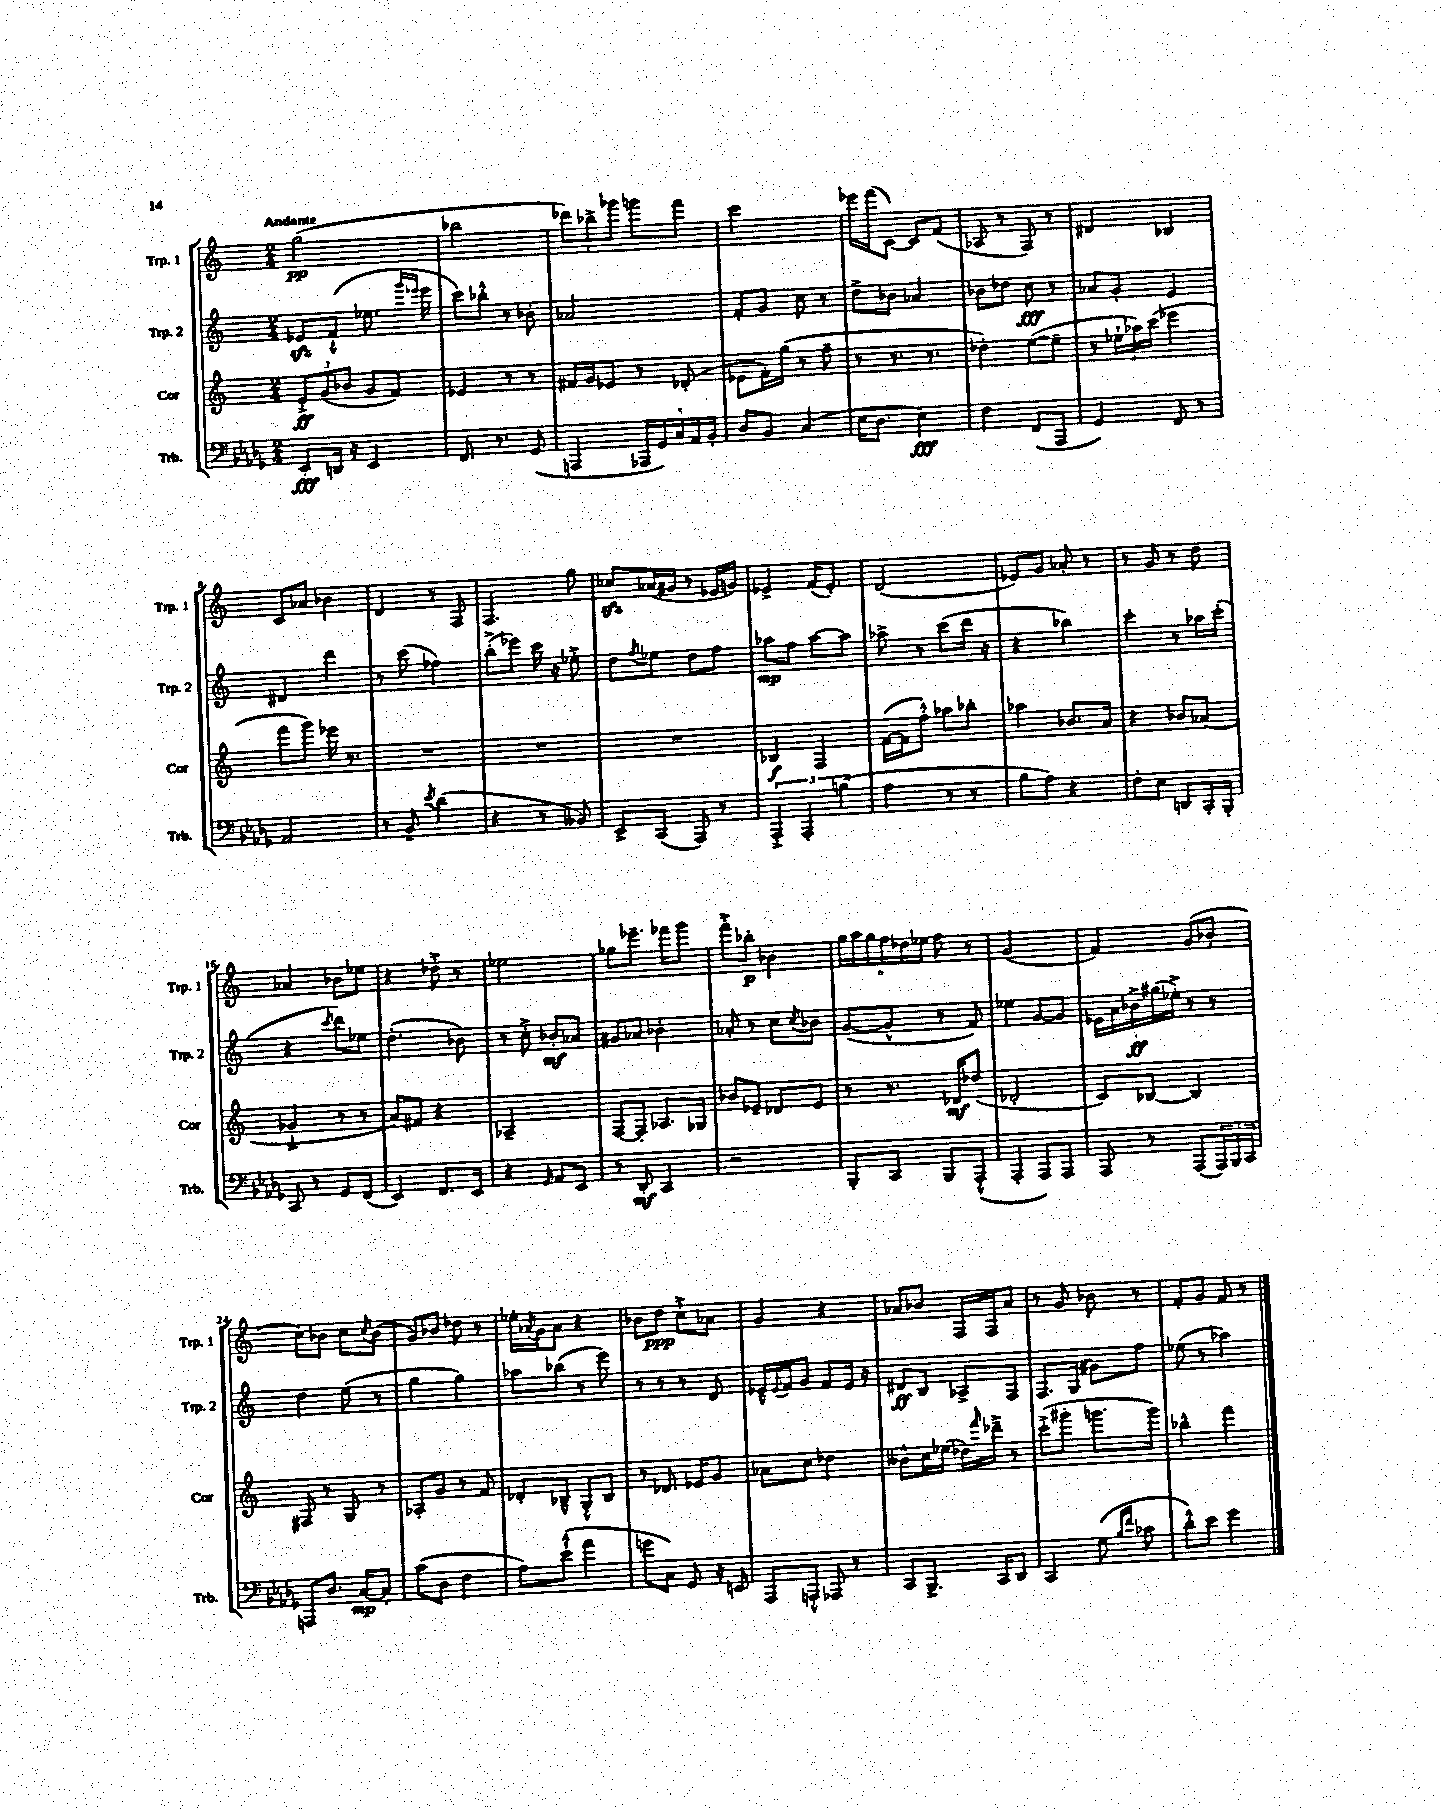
<<
\new StaffGroup <<
\new Staff = "s0" \with { instrumentName = "Trp. 1" shortInstrumentName = "Trp. 1" } {
    \clef treble \key c \major \numericTimeSignature \time 2/4 \tempo "Andante"
    g''2\pp( |
    bes''2 |
    \tuplet 3/2 { des'''8) bes''8-> ges'''8 } g'''8 f'''8 |
    c'''2 |
    ees'''16 f'''16( c'8~) c'8 f'8( |
    aes8 r8 f8) r8 |
    dis'4 bes4 |
    c'8 aes'8 bes'4 |
    d'4 r8 f8 |
    f4. g''8 |
    ces''8\sfz aes'16( gis'16 r8 ees'16 g'16) |
    ees'4-> f'16( ees'8.-.) |
    d'2( |
    ees'8) g'8 aes'8-. r8 |
    r8 g'8 r8 d''8 |
    aes'4 bes'8 ees''8 |
    r4 des''8-.-> r8 |
    ees''2 |
    ges''8 ees'''8.-- fes'''16 g'''8 |
    f'''8-.-> bes''8-.\p bes'4 |
    \tuplet 6/4 { g''16 a''16 g''16 f''16 des''16 ees''16 } f''8 r8 |
    g'2( |
    f'4) g'8( bes'8-. |
    c''8) bes'8 c''8 \acciaccatura { c''8 } bes'8( |
    g'8) bes'8 des''8 r8 |
    ees''16-. \acciaccatura { aes'8 } g'16 aes'8 r4 |
    bes'8 d''8\ppp c''8-!-> aes'8 |
    g'4 r4 |
    aes'8 bes'8 f16 f16 aes'8 |
    r8 g'8 bes'8 r8 |
    f'8-. g'8 f'8 r8 \bar "|." |
}
\new Staff = "s1" \with { instrumentName = "Trp. 2" shortInstrumentName = "Trp. 2" } {
    \clef treble \key c \major \numericTimeSignature \time 2/4
    ees'8\sfz f'8-!-^( ees''8. \grace { g'''16 ees'''16 } ees'''16 |
    c'''8) bes''8-.-^ r8 bes'8-. |
    aes'2 |
    f'8-. g'8 c''8 r8 |
    d''8-> bes'8 aes'4 |
    bes'8 des''8 c''8\fff r8 |
    aes'8 g'8-. e'4 |
    dis'4 d'''4 |
    r8 c'''8( fes''4) |
    b''8-.->( ees'''8) c'''16 r16 ees''8-.-> |
    d''8 \acciaccatura { f''8 } ees''8 d''8 f''8 |
    aes''8\mp f''8 aes''8~ aes''8 |
    aes''8-> r8 c'''8( d'''16 r16 |
    r4 bes''4) |
    c'''4-. r8 aes''16 c'''16-.( |
    r4 \acciaccatura { c'''8 } d'''8) ees''8 |
    d''4.-.( bes'8) |
    r8 c''8-.-> bes'8-.\mf aes'8 |
    gis'8 aes'8 bes'4-. |
    aes'8-. r8 c''8 \acciaccatura { c''8 } bes'8 |
    g'8~( g'8-^ r8 f'8) |
    ees''4 g'8~ g'8 |
    \tuplet 5/4 { ees'16 a'16 bes'16->\ff gis''16( ees''16-.->) } r8 r8 |
    d''4 e''8( r8 |
    g''4 g''4) |
    aes''8 bes''8( r8 e'''8) |
    r8 r8 r8 d'8 |
    ees'16---^ \appoggiatura { ees'8 } f'16 g'8 f'8 ees'16 r16 |
    dis'8\ff b8 aes8-> f8 |
    f8. g16( gis'8) f''8 |
    ees''8( r8 aes''4) \bar "|." |
}
\new Staff = "s2" \with { instrumentName = "Cor" shortInstrumentName = "Cor" } {
    \clef treble \key c \major \numericTimeSignature \time 2/4
    \tuplet 3/2 { e'8-.->\ff g'8( bes'8 } g'8 f'8) |
    ees'4 r8 r8 |
    fis'16 g'16 ees'8 r8 des'8-.( |
    ees'8 f'16-.) g''16( r8 f''8-- |
    r8 r8. r8. |
    des''4-.) e''8~( e''8-- |
    r8 \tuplet 3/2 { ees''16-! aes''16) c'''16( } ees'''4 |
    f'''8 g'''8) ees'''16 r8. |
    R2 |
    R2 |
    R2 |
    bes4\f f4 |
    f'16~( f'16 f''8-.-^) aes''8 bes''8-. |
    aes''4 bes'8. a'16 |
    r4 bes'8 aes'8( |
    ges'4-!-> r8 r8 |
    a'8) fis'8 r4 |
    aes2-- |
    f8~ f8-. aes8. ges16 |
    bes'8 ees'8-- des'8 ees'8 |
    r8 r8. des'16\mf des''8( |
    des'2-. |
    c'8) bes8~ bes4 |
    fis8 r8 g8 r8 |
    aes8-. g'8 r8 f'8 |
    des'8-. bes8---^ g8-.-^ bes8 |
    r8 des'8. ees'16 g'8 |
    aes'8 c''8 des''4 |
    beses'8-^ c''16 ees''16( des''16) \grace { f'''16 } des'''16---> r8 |
    c'''8-.->( gis'''8-. g'''8. g'''16) |
    bes''4-^ f'''4 \bar "|." |
}
\new Staff = "s3" \with { instrumentName = "Trb." shortInstrumentName = "Trb." } {
    \clef bass \key des \major \numericTimeSignature \time 2/4
    ees,8-.\fff d,16 r16 ees,4 |
    f,8. r8. ges,8( |
    a,,4 \tuplet 5/4 { aes,,16 ges,16) c16 aes,16 bes,16-. } |
    des8 bes,8 c4( |
    ees16 des8. ees4\fff) |
    f4 f,8( aes,,8 |
    ges,4) f,8 r8 |
    aes,2 |
    r8 bes,8-- \acciaccatura { ees'8 } des'4( |
    r4 r8 beses,8) |
    ees,8-> c,8( aes,,8) r8 |
    \tuplet 3/2 { aes,,4-.-> aes,,4-. b4( } |
    aes4 r8 r8 |
    bes8 aes8) r4 |
    f8-. ees8 d,8 c,16-. bes,,16-. |
    c,8 r8 ges,8 f,8( |
    ees,4) f,8. ees,16 |
    r4 \grace { ges,16 } aes,8 ees,8 |
    r8 des,8-.\mf c,4 |
    r2 |
    bes,,8-. c,8 bes,,8 aes,,8-.-^( |
    aes,,4-. aes,,8) aes,,8 |
    aes,,8 r8 aes,,8( \tuplet 3/2 { aes,,16) bes,,16 c,16 } |
    a,,8 des8. c16~\mp c8-. |
    c'8( des8 f4 |
    aes8) ees'8-!-^( aes'4 |
    g'8 c8) ges,8 r16 e,16 |
    aes,,8 a,,8-.-^ aes,,8 r8 |
    c,8 bes,,8.-> c,16 des,8 |
    c,4 ges8( \grace { bes16 f'16 } ces'8 |
    des'8-.-^) ees'8 ges'4 \bar "|." |
}
>>
>>
